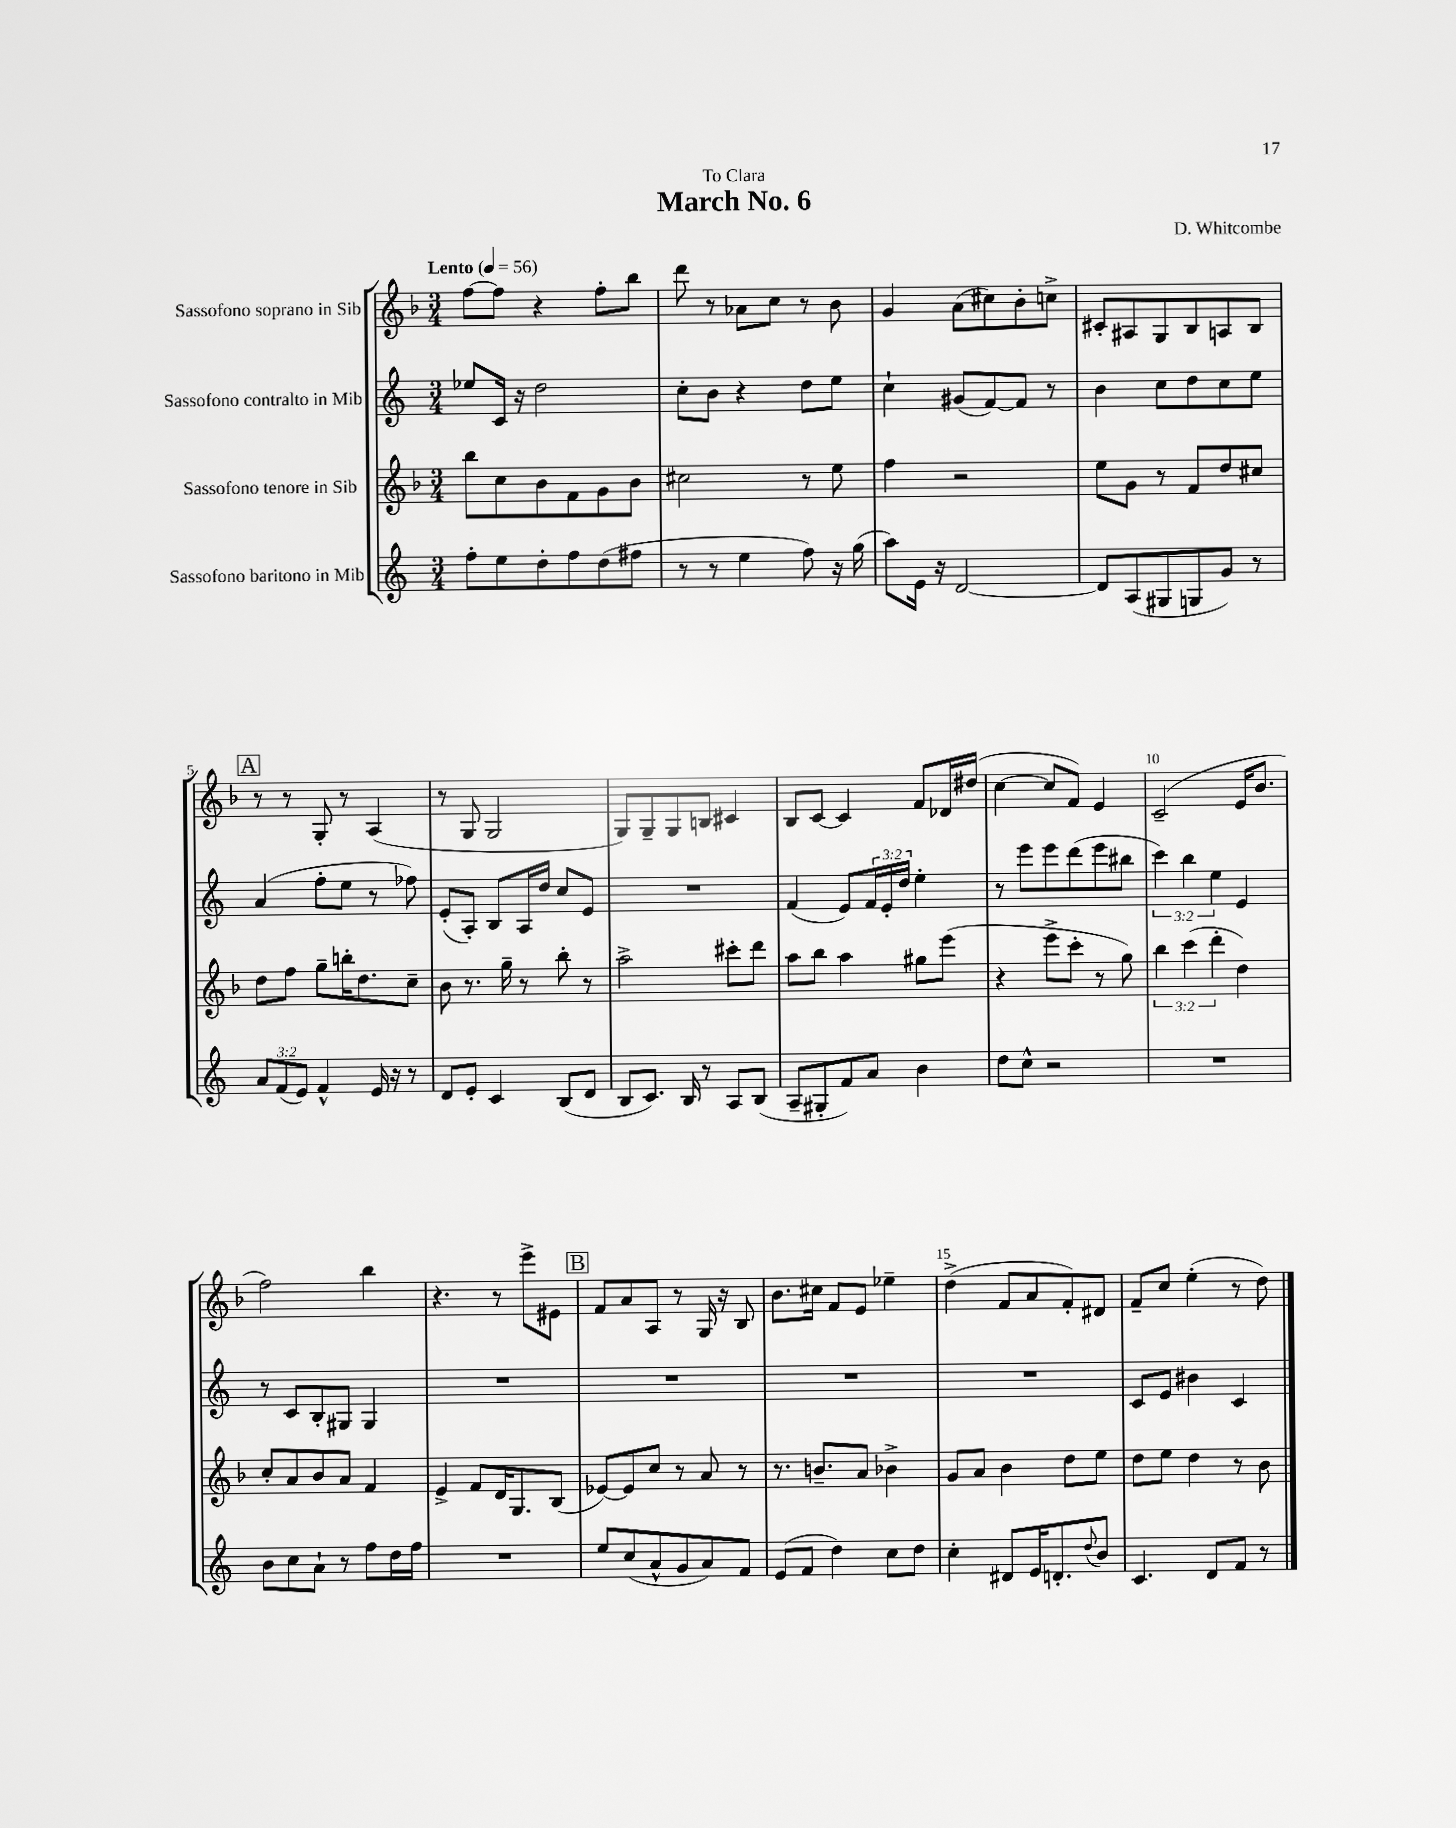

**kern	**kern	**kern	**kern
*staff4	*staff3	*staff2	*staff1
*clefG2	*clefG2	*clefG2	*clefG2
*k[]	*k[b-]	*k[]	*k[b-]
*M3/4	*M3/4	*M3/4	*M3/4
*MM56	*MM56	*MM56	*MM56
8ff'\L	8bb-\L	8ee-/L	[8ff\L
8ee\	8cc\	16c/Jk	8ff\]J
.	.	16r	.
8dd'\	8b-\	2dd\	4r
8ff\	8f\	.	.
(8dd\	8g\	.	8ff'\L
8ff#\J	8b-\J	.	8bb-\J
=	=	=	=
8r	2cc#\	8cc'\L	8ddd\
8r	.	8b\J	8r
4ee\	.	4r	8a-\L
.	.	.	8cc\J
8ff\)	8r	8dd\L	8r
16r	8ee\	8ee\J	8b-\
(16gg\	.	.	.
=	=	=	=
8aa\L)	4ff\	4cc`\	4g/
16e\Jk	.	.	.
16r	.	.	.
[2d/	2r	(8g#/L	(8a\L
.	.	[8f/)	8cc#\)
.	.	8f/]J	8b-'\
.	.	8r	8cc^\J
=	=	=	=
8d/]L	8ee\L	4b\	8c#'/L
(8A/	8g\J	.	8A#/
8G#/	8r	8cc\L	8G/
8G/	8f/L	8dd\	8B-/
8g/J)	8dd/	8cc\	8A/
8r	8cc#/J	8ee\J	8B-/J
=	=	=	=
12a/L	8dd\L	(4a/	8r
(12f/	.	.	.
.	8ff\J	.	8r
12e/J)	.	.	.
4f^^/	8gg~\L	8ff'\L	8G'/
.	16bb'\K	8ee\J	8r
.	8.dd\	.	.
16e/	.	8r	(4A/
16r	.	.	.
8r	8cc~\J	8ff-\)	.
=	=	=	=
8d/L	8b-\	(8e'/L	8r
8e'/J	8.r	8A'/J)	8G/
4c/	.	8B/L	2G/
.	16gg~\	.	.
.	8r	16A/L	.
.	.	16dd/JJ	.
(8B/L	8bb-'\	8cc/L	.
8d/J	8r	8e/J	.
=	=	=	=
8B/L	2aa^\	2.r	8G/L)
8.c/J)	.	.	8G~/
.	.	.	8G/
16B/	.	.	.
8r	.	.	8B/J
8A/L	8ccc#'\L	.	4c#/
(8B/J	8ddd\J	.	.
=	=	=	=
8A~/L	8aa\L	(4f/	8B-/L
8G#'/	8bb-\J	.	[8c/J
8f/)	4aa\	8e/L)	4c/]
8a/J	.	24f/L	.
.	.	24e'/	.
.	.	24dd/JJ	.
4b\	8gg#\L	4ee'\	8f/L
.	(8eee\J	.	16d-/L
.	.	.	(16dd#/JJ
=	=	=	=
8dd\L	4r	8r	[4cc\
8cc^^\J	.	8eee\L	.
2r	8eee^\L	8eee\	8cc/]L
.	8ccc'\J	(8ddd\	8f/J)
.	8r	8eee\	4e/
.	8gg\)	8bb#\J	.
=	=	=	=
2.r	6bb-\	6ccc\)	(2c~/
.	(6ccc\	6bb\	.
.	6ddd'\	6ee\	.
.	4dd\)	4e/	16e/LK
.	.	.	8.b-/J
=	=	=	=
8b\L	8cc'/L	8r	2ff\)
8cc\	8a/	8c/L	.
8a`\J	8b-/	8B'/	.
8r	8a/J	8G#/J	.
8ff\L	4f/	4G#/	4bb-\
16dd\L	.	.	.
16ff\JJ	.	.	.
=	=	=	=
2.r	4e^/	2.r	4.r
.	8f/L	.	.
.	16d/K	.	8r
.	8.G/	.	.
.	.	.	8eee^\L
.	(8B-/J	.	8e#\J
=	=	=	=
8ee/L	[8e-/L)	2.r	8f/L
(8cc/	8e-/]	.	8a/
8a^^/	8cc/J	.	8A/J
8g/	8r	.	8r
8a/)	8a/	.	16G/
.	.	.	16r
8f/J	8r	.	8B-/
=	=	=	=
(8e/L	8.r	2.r	8.b-\L
8f/J	.	.	.
.	8.b~/L	.	16cc#\Jk
4dd\)	.	.	8f/L
.	8a/J	.	8e/J
8cc\L	4b-^\	.	4ee-~\
8dd\J	.	.	.
=	=	=	=
4cc'\	8g/L	2.r	(4dd^\
.	8a/J	.	.
8d#/L	4b-\	.	8f/L
16e/K	.	.	8a/
8.d'/	.	.	.
.	8dd\L	.	8f'/)
8qqdd/	.	.	.
8b/J	8ee\J	.	8d#/J
=	=	=	=
4.c/	8dd\L	8c/L	8f~/L
.	8ee\J	8e/J	8cc/J
.	4dd\	4b#\	(4ee'\
8d/L	.	.	.
8f/J	8r	4c/	8r
8r	8b-\	.	8dd\)
==	==	==	==
*-	*-	*-	*-
